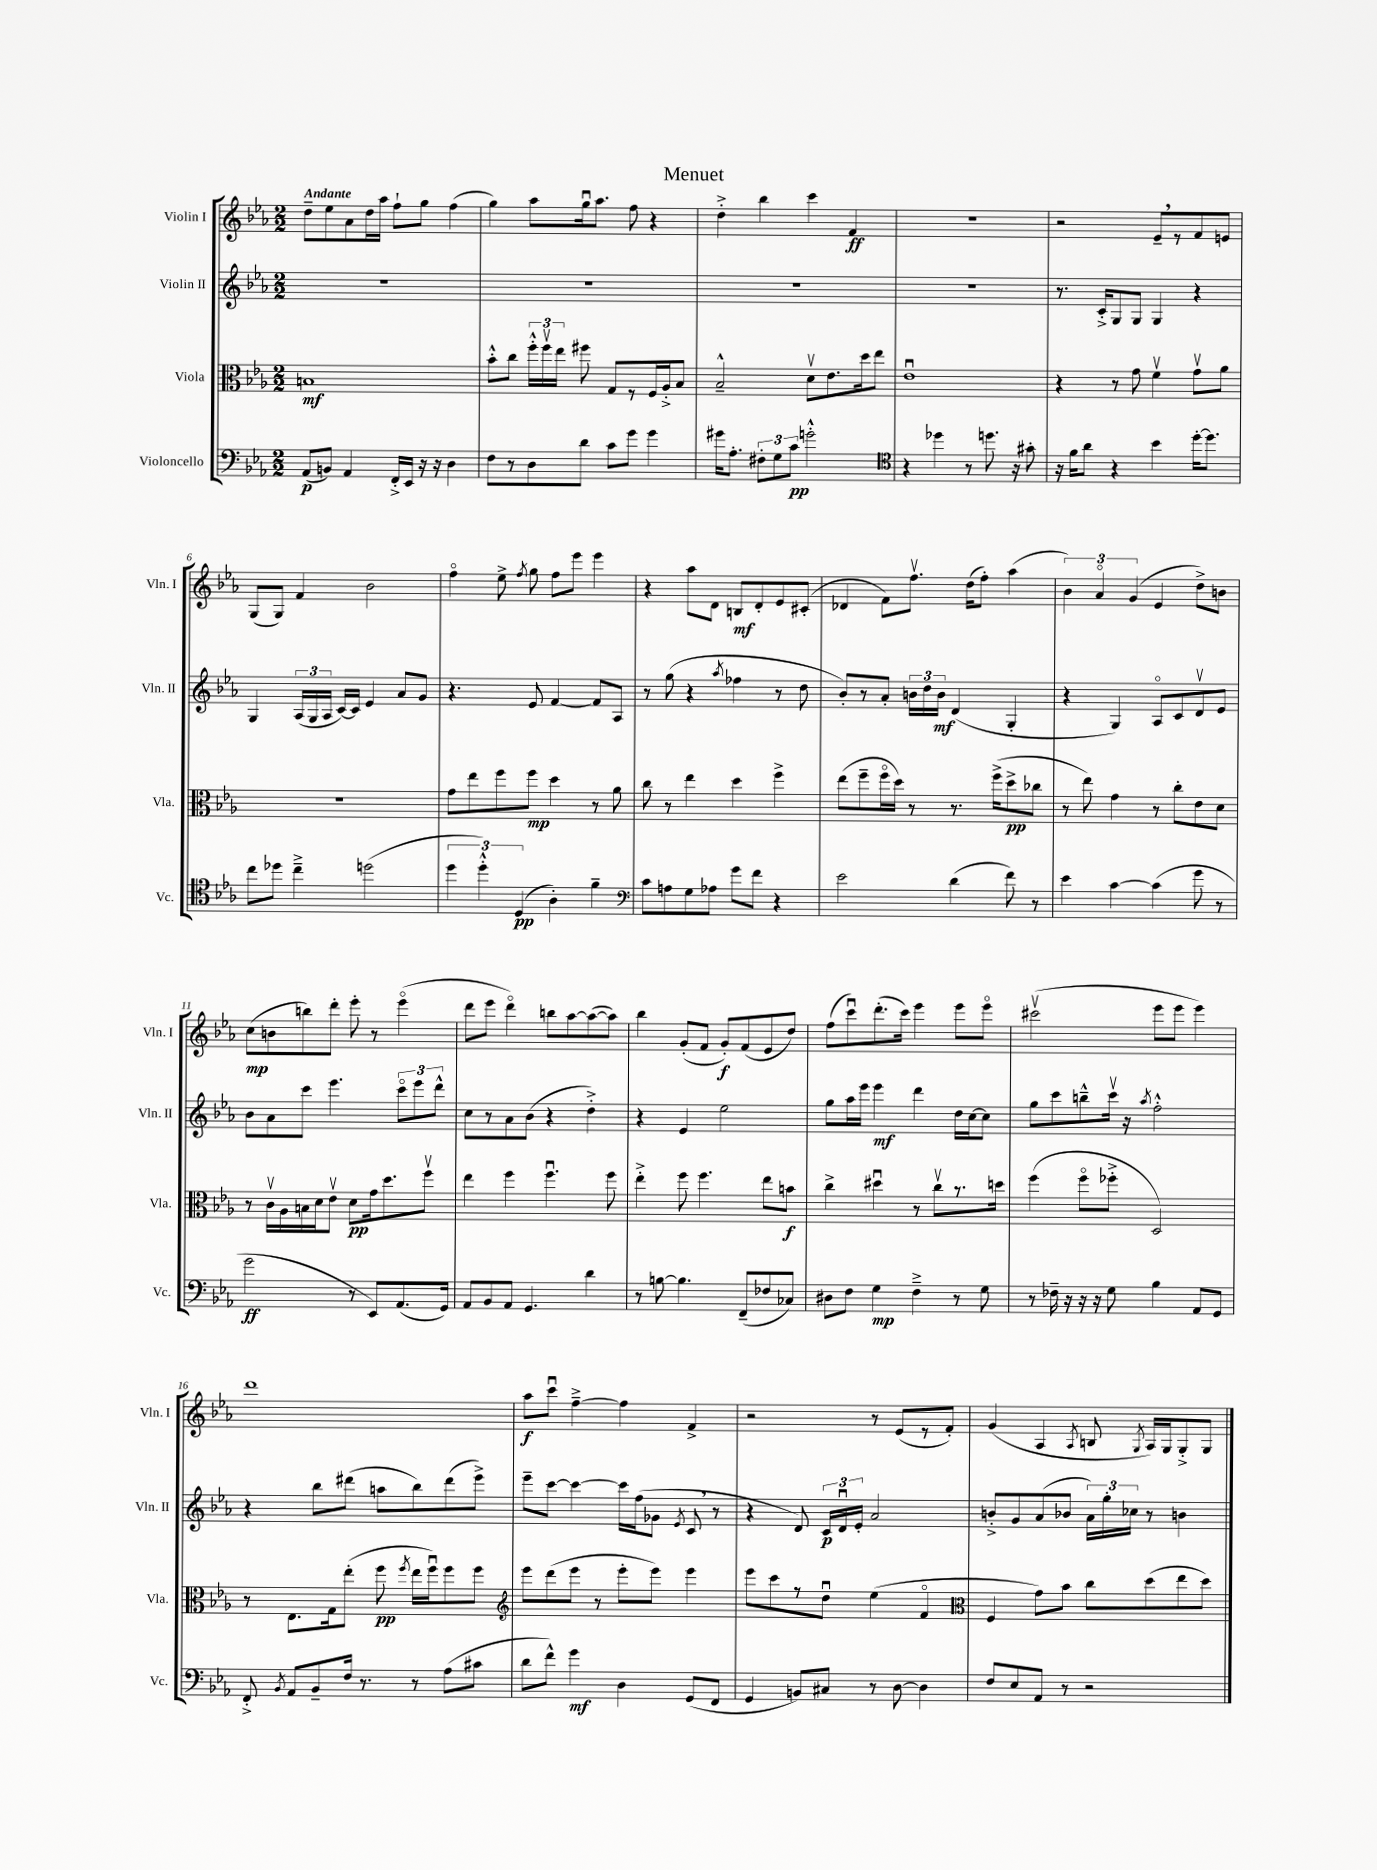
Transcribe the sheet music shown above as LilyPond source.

\header { title = "Menuet" }
<<
\new StaffGroup <<
\new Staff = "s0" \with { instrumentName = "Violin I" shortInstrumentName = "Vln. I" } {
    \clef treble \key ees \major \numericTimeSignature \time 2/2 \tempo "Andante"
    \autoBeamOff d''8[-- ees''8 aes'8 d''16 aes''16] f''8[-! g''8] f''4( |
    g''4) aes''8[ g''16\downbow aes''8.] f''8 r4 |
    d''4-.-> bes''4 c'''4 f'4\ff |
    R1 |
    r2 ees'8[-- \breathe r8 f'8 e'8] |
    g8[( g8]) f'4 bes'2 |
    f''4\flageolet ees''8-> \acciaccatura { f''8 } g''8 f''8[ ees'''8] ees'''4 |
    r4 aes''8[ d'8] b8[\mf d'8-. ees'8 cis'8]-.( |
    des'4 f'8[) f''8.]\upbow d''16[( f''8]-.) aes''4( |
    \tuplet 3/2 { bes'4) aes'4\flageolet g'4( } ees'4 d''8[->) b'8] |
    c''8[\mp( b'8 b''8) d'''8]-. ees'''8-. r8 ees'''4\flageolet( |
    d'''8[ ees'''8] d'''4\flageolet) b''8[ aes''8~ aes''8~( aes''8]) |
    bes''4 g'8[-.( f'8] g'8[-.\f) f'8( ees'8 d''8]) |
    f''8[( c'''8\downbow) d'''8.-.( c'''16]) ees'''4 ees'''8[ ees'''8]\flageolet |
    cis'''2\upbow( ees'''8[ ees'''8] ees'''4) |
    d'''1 |
    aes''8[\f c'''8]\downbow f''4~---> f''4 f'4-> |
    r2 r8 ees'8[( r8 f'8]-.) |
    g'4( aes4 \acciaccatura { aes8 } b8 \acciaccatura { g8 } aes16[) g16 g8-.-> g8] \bar "|." |
}
\new Staff = "s1" \with { instrumentName = "Violin II" shortInstrumentName = "Vln. II" } {
    \clef treble \key ees \major \numericTimeSignature \time 2/2
    \autoBeamOff R1 |
    R1 |
    R1 |
    R1 |
    r8. c'16[-.-> g8 g8] g4 r4 |
    g4 \tuplet 3/2 { aes16[( g16 aes16] } c'16[~) c'16] ees'4 aes'8[ g'8] |
    r4. ees'8 f'4~ f'8[ aes8] |
    r8 g''8( r4 \acciaccatura { aes''8 } fes''4 r8 d''8 |
    bes'8[-.) r8 aes'8]-. \tuplet 3/2 { b'16[ d''16 b'16]\mf } d'4( g4-. |
    r4 g4) aes8[\flageolet c'8 d'8\upbow ees'8] |
    bes'8[ aes'8 c'''8] ees'''4. \tuplet 3/2 { c'''8[\flageolet ees'''8 d'''8]-^ } |
    c''8[ r8 aes'8 bes'8]( r4 d''4-.->) |
    r4 ees'4 ees''2 |
    g''8[ aes''16 ees'''16] ees'''4\mf d'''4 d''16[ c''16~ c''8] |
    g''8[ c'''8 b''8---^ c'''16]\upbow r16 \acciaccatura { aes''8 } f''2-.-^ |
    r4 bes''8[ dis'''8]( a''8[ bes''8) dis'''8( ees'''8]->) |
    ees'''8[-- c'''8]~ c'''4~ c'''16[ f''16( ges'8] \acciaccatura { ees'8 } c'8 \breathe r8 |
    r4 d'8) \tuplet 3/2 { c'16[\p d'16\downbow ees'16]-. } aes'2 |
    b'8[-.-> g'8 aes'8( bes'8] \tuplet 3/2 { aes'16[) g''16-. ces''16] } r8 b'4 \bar "|." |
}
\new Staff = "s2" \with { instrumentName = "Viola" shortInstrumentName = "Vla." } {
    \clef alto \key ees \major \numericTimeSignature \time 2/2
    \autoBeamOff b1\mf |
    bes'8[-.-^ c''8] \tuplet 3/2 { f''16[-.-^ f''16\upbow ees''16] } fis''8 g8[ r8 f16 aes16-.-> bes8] |
    bes2---^ d'8[\upbow ees'8. d''16 ees''8] |
    ees'1\downbow |
    r4 r8 g'8 f'4\upbow g'8[\upbow aes'8] |
    R1 |
    g'8[ ees''8 f''8 f''8]\mp d''4 r8 aes'8 |
    c''8 r8 ees''4 d''4 f''4-> |
    ees''8[( f''8-- f''16\flageolet d''16]) r8 r8. f''16[->( d''8->\pp ces''8] |
    r8 ees''8) g'4 r8 c''8[-. ees'8 d'8] |
    r8 c'16[\upbow aes16 b16 d'16 ees'8]\upbow d'8[\pp g'16 d''8. f''8]\upbow |
    ees''4 f''4 f''4.\downbow f''8 |
    ees''4-.-> f''8 f''4. ees''8[ b'8]\f |
    c''4-> dis''4\downbow r8 c''8[\upbow r8. d''16] |
    f''4( f''8[\flageolet fes''8]-.-> d2) |
    r8 ees8.[ g16 ees''8]-.( f''8\pp \acciaccatura { f''8 } ees''16[ f''16\downbow) f''8 f''8] |
    \clef treble ees'''8[ d'''8( ees'''8] r8 ees'''8[-. ees'''8]) ees'''4 |
    ees'''8[ c'''8 r8 d''8]\downbow ees''4( f'4\flageolet |
    \clef alto f4 g'8[) bes'8] c''8[ d''8( ees''8 d''8]) \bar "|." |
}
\new Staff = "s3" \with { instrumentName = "Violoncello" shortInstrumentName = "Vc." } {
    \clef bass \key ees \major \numericTimeSignature \time 2/2
    \autoBeamOff aes,8[\p( b,8]) aes,4 f,16[-.-> ees,16] r16 r16 d4 |
    f8[ r8 d8 d'8] c'8[ g'8] g'4 |
    gis'16[ aes8.]-. \tuplet 3/2 { fis8[-. g8 c'8]\pp } g'2-.-^ |
    \clef tenor r4 des''4 r8 d''8. r16 gis'8-. |
    r16 f'16[ aes'8] r4 bes'4 d''16[~-. d''8.] |
    c''8[ des''8] c''4---> d''2( |
    \tuplet 3/2 { d''4 d''4-.-^) d4\pp( } aes4-.) f'4-- |
    \clef bass c'8[ a8 g8 aes8] g'8[ f'8] r4 |
    ees'2 d'4( f'8) r8 |
    ees'4 c'4~ c'4( g'8 r8 |
    g'2\ff r8 ees,8[) aes,8.( g,16]) |
    aes,8[ bes,8 aes,8] g,4. d'4 |
    r8 b8~ b4. f,8[--( fes8 ces8]) |
    dis8[ f8] g4\mp f4---> r8 g8 |
    r8 fes16-- r16 r16 r16 g8 bes4 aes,8[ g,8] |
    f,8-.-> \acciaccatura { bes,8 } aes,8[ bes,8-- f16] r8. r8 aes8[( cis'8] |
    d'8[ f'8]-^) g'4\mf d4 g,8[( f,8] |
    g,4 b,8[) cis8] r8 d8~ d4 |
    f8[ ees8 aes,8] r8 r2 \bar "|." |
}
>>
>>
